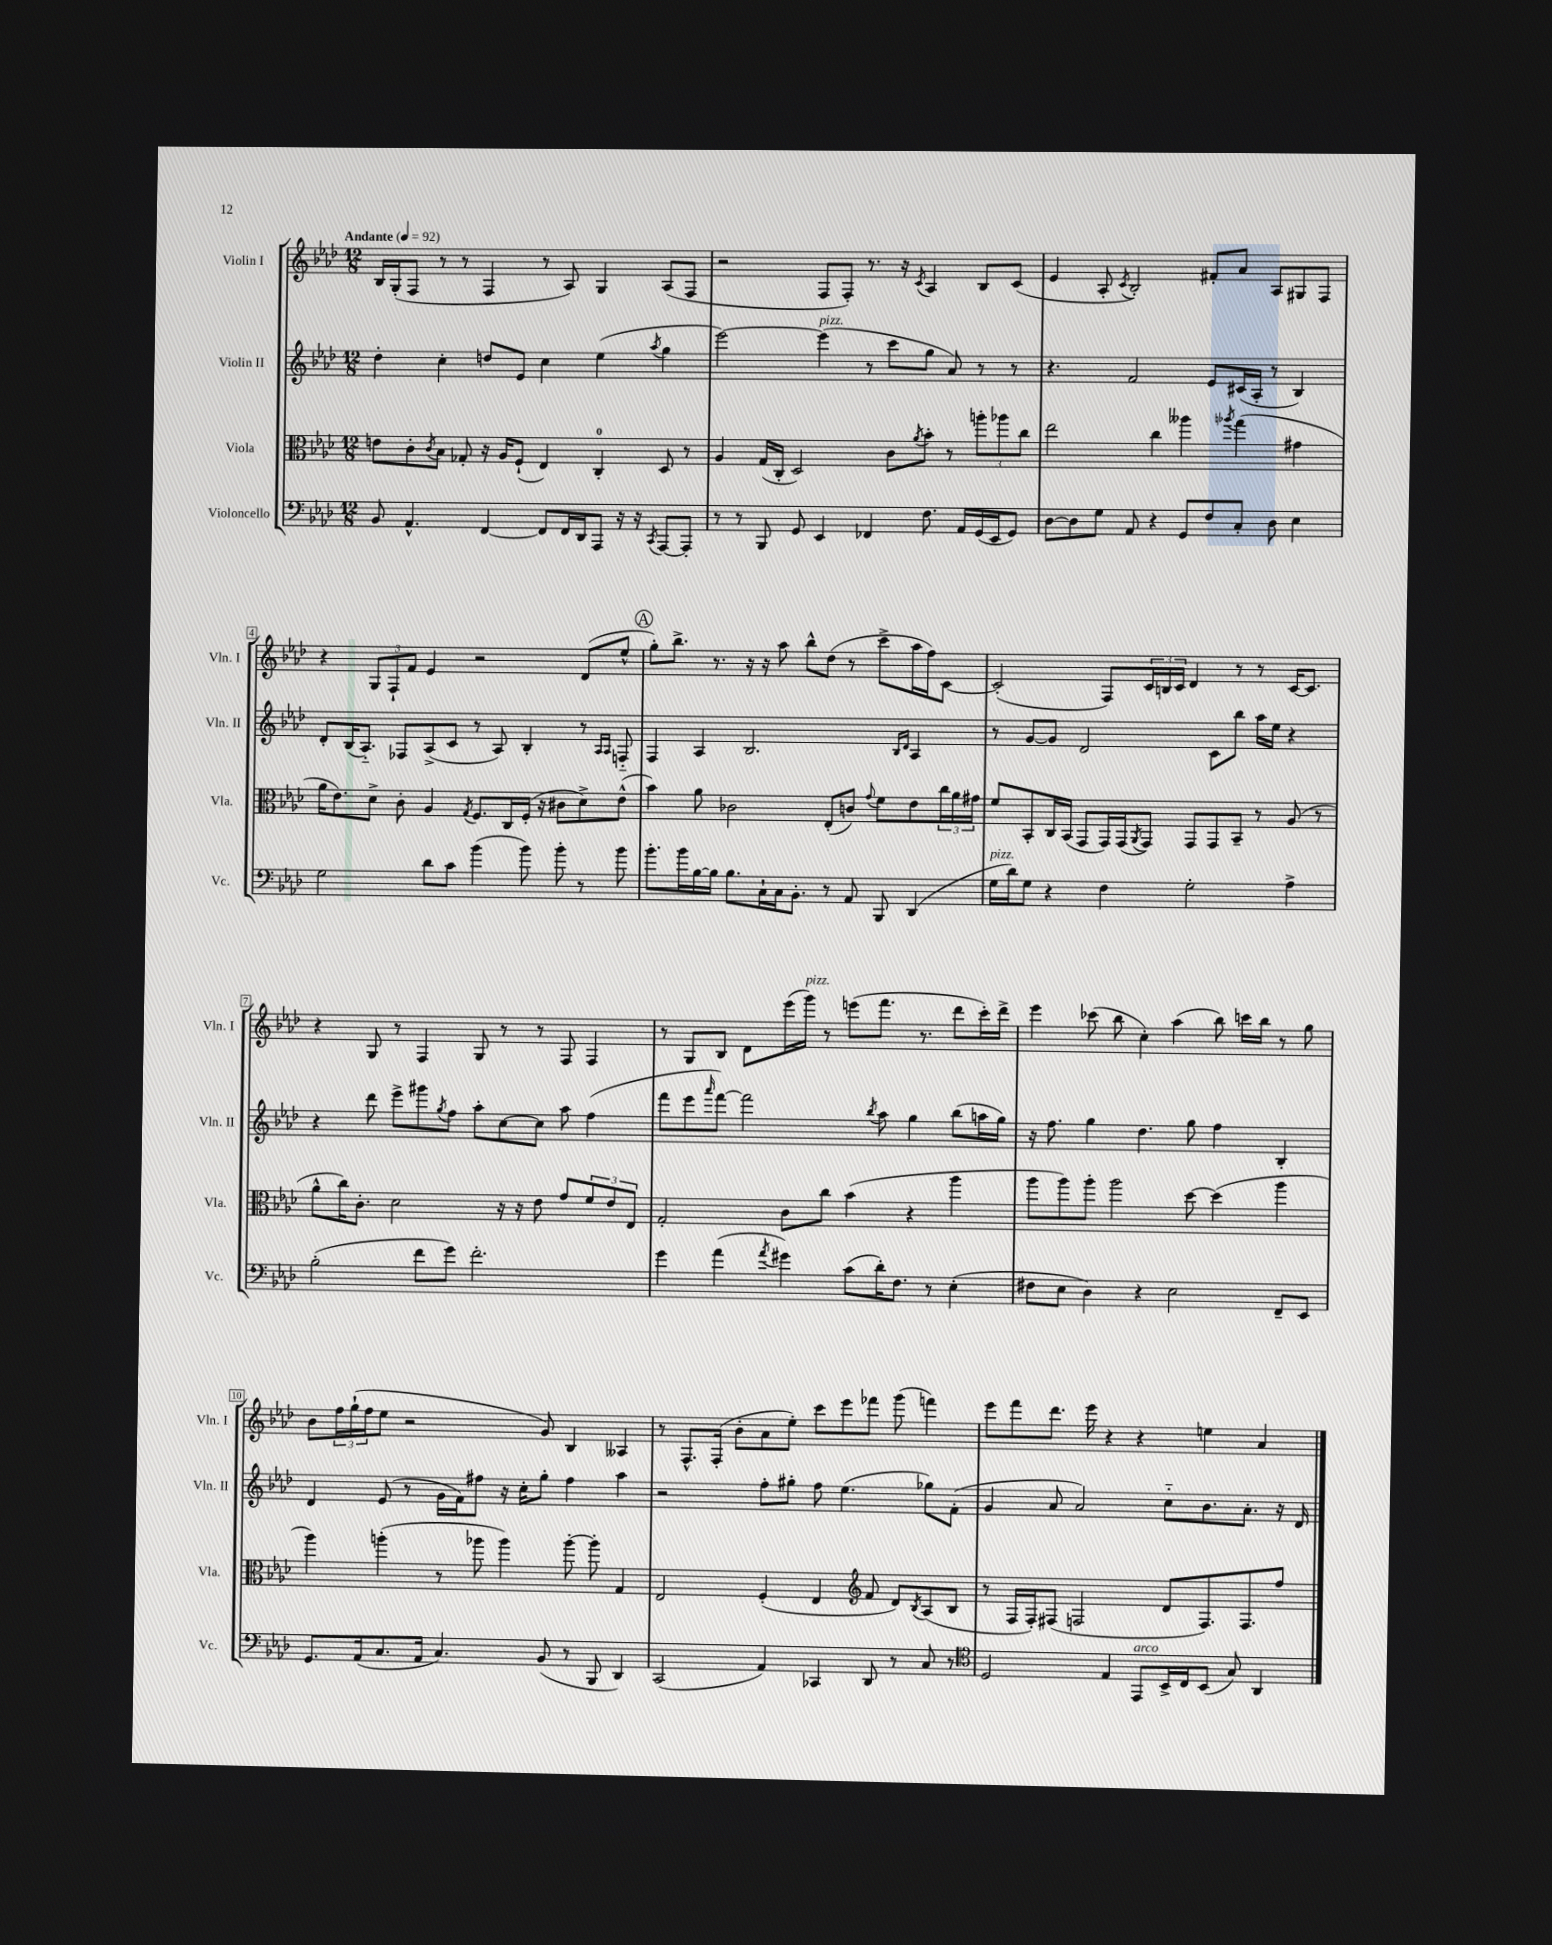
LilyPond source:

<<
\new StaffGroup <<
\new Staff = "s0" \with { instrumentName = "Violin I" shortInstrumentName = "Vln. I" } {
    \clef treble \key aes \major \numericTimeSignature \time 12/8 \tempo "Andante" 4 = 92
    bes16 g16-.( f8 r8 r8 f4 r8 aes8) g4 aes8( f8 |
    r2 f8 f8-.) r8. r16 \acciaccatura { c'8 } aes4 bes8 c'8( |
    ees'4 aes8-. \acciaccatura { c'8 } bes2-.) fis'8-. aes'8 aes8 gis8 f8 |
    r4 \tuplet 3/2 { g8 f8-! f'8 } ees'4 r2 des'8( ees''8-^ |
    \mark \markup { \circle "A" } g''8-.) bes''8.-> r8. r16 r16 aes''8 bes''8-^ des''8( r8 c'''8-> aes''16 f''16) c'8~ |
    c'2-.( f8) \tuplet 3/2 { c'16 b16 c'16 } des'4 r8 r8 c'16~ c'8. |
    r4 g8 r8 f4 g8 r8 r8 f8 f4 |
    r8 g8 bes8 des'8 ees'''16( g'''16^\markup { \italic "pizz." }) r8 e'''8( f'''8. r8. des'''8 c'''16-.) des'''16-> |
    ees'''4 ces'''8( bes''8 c''4-.) aes''4( bes''8) c'''16 bes''16 r8 g''8 |
    bes'8 \tuplet 3/2 { f''16 g''16-!( f''16 } ees''8 r2 g'8) bes4 aeses4 |
    r8 f8.-^ f16-.( bes'8-. aes'8 ees''8-.) c'''8 ees'''8 fes'''8 g'''8( f'''4) |
    ees'''8 f'''8 des'''8. ees'''16 r4 r4 e''4 aes'4 \bar "|." |
}
\new Staff = "s1" \with { instrumentName = "Violin II" shortInstrumentName = "Vln. II" } {
    \clef treble \key aes \major \numericTimeSignature \time 12/8
    des''4-. c''4-. d''8 ees'8 c''4 ees''4( \acciaccatura { aes''8 } g''4 |
    ees'''2~) ees'''4^\markup { \italic "pizz." }( r8 c'''8 g''8 aes'8) r8 r8 |
    r4. f'2 ees'8 cis'16( aes16-. r8 bes4) |
    des'8-. bes16( aes8.-_) fes8 aes8->( c'8 r8 aes8) bes4-. r8 \grace { aes16 aes16 } f8-_ |
    \mark \markup { \circle "A" } f4 aes4 bes2. \grace { bes16 des'16 } aes4 |
    r8 g'8~ g'8 des'2 c'8 bes''8 aes''16 ees''16 r4 |
    r4 des'''8 ees'''8-> gis'''8 \acciaccatura { g''8 } f''8 aes''8-. c''8~ c''8 aes''8 f''4( |
    f'''8 ees'''8 \grace { aes'''16 } f'''8~) f'''2 \acciaccatura { bes''8 } aes''8 g''4 bes''8( a''16 g''16) |
    r16 f''8. g''4 des''4. g''8 f''4 bes4-. |
    des'4 ees'8( r8 g'16 f'16) fis''8 r16 c''16-. g''8-. fis''4 aes''4 |
    r2 f''8-. gis''8-. f''8 ees''4.( ges''8) f'8-.( |
    g'4 aes'8 aes'2) c''8-_ bes'8. aes'8.-. r16 des'16 \bar "|." |
}
\new Staff = "s2" \with { instrumentName = "Viola" shortInstrumentName = "Vla." } {
    \clef alto \key aes \major \numericTimeSignature \time 12/8
    e'8 c'8-. \acciaccatura { c'8 } bes8 ges8-. r16 aes16 f8-!( ees4) c4-0-. des8 r8 |
    aes4 g16( c16-. des2) c'8 \acciaccatura { aes'8 } bes'8-. r8 \tuplet 3/2 { a''8-. aes''8 c''8 } |
    ees''2 c''4 aeses''4 \acciaccatura { aes''8 } g''4( gis'4 |
    aes'16 ees'8.) des'8-> c'8-. aes4 \acciaccatura { g8 } f8. c16 f16-.( r16 cis'8 des'8->) ees'8-^( |
    \mark \markup { \circle "A" } bes'4) aes'8 ces'2 ees8-.( c'8) \appoggiatura { g'8 } f'8 ees'8 \tuplet 3/2 { c''16 aes'16 gis'16 } |
    f'8 bes,8-. c16 bes,16( g,8 g,16) g,16( \acciaccatura { aes,8 } g,8) g,8 g,8 bes,8-- r8 aes8( r8 |
    aes'8-^ c''16) c'8.-. des'2 r16 r16 ees'8 g'8 \tuplet 3/2 { f'8 ees'8 ees8 } |
    g2-. c'8 c''8 bes'4( r4 aes''4 |
    aes''8 aes''8) aes''8-. aes''2 des''8~ des''4( aes''4 |
    aes''4) a''4-.( r8 aes''8 aes''4) aes''8~-. aes''8-. g4 |
    ees2 f4-.( ees4 \clef treble f'8 des'8) \acciaccatura { bes8 } aes8( bes8 |
    r8 f16 f16-.) fis8( f2 des'8 f8.) f8. f''8 \bar "|." |
}
\new Staff = "s3" \with { instrumentName = "Violoncello" shortInstrumentName = "Vc." } {
    \clef bass \key aes \major \numericTimeSignature \time 12/8
    bes,8 aes,4.-^ f,4~ f,8 f,16 des,16 aes,,8 r16 r16 \acciaccatura { c,8 } aes,,8~ aes,,8-. |
    r8 r8 bes,,8 g,8 ees,4 fes,4 f8. aes,16 g,16( ees,16 g,8) |
    des8~ des8 g8 aes,8 r4 g,8 f8 c8-. des8 ees4 |
    g2 des'8 c'8 bes'4( bes'8) bes'8-. r8 bes'8 |
    \mark \markup { \circle "A" } bes'8.-. bes'16 bes16~ bes16 bes8. c16-! c16 bes,8.-. r8 aes,8 bes,,8 des,4( |
    g16^\markup { \italic "pizz." } des'16) g8 r4 f4 g2-. aes4-> |
    bes2-.( f'8 g'8) f'2.-. |
    g'4 aes'4( \acciaccatura { aes'8 } gis'4) c'8( des'16-.) f8. r8 ees4-.( |
    fis8 ees8 des4) r4 ees2 f,8-- ees,8 |
    g,8. aes,16( c8. aes,16 c4.) bes,8( r8 bes,,8 des,4) |
    c,2( aes,4) ces,4 des,8 r8 c8 r8 |
    \clef tenor des2 ees4 ees,8^\markup { \italic "arco" } bes,16-> c16 bes,8( g8) aes,4 \bar "|." |
}
>>
>>
\layout { \context { \Score \override BarNumber.stencil = #(make-stencil-boxer 0.1 0.3 ly:text-interface::print) } }
